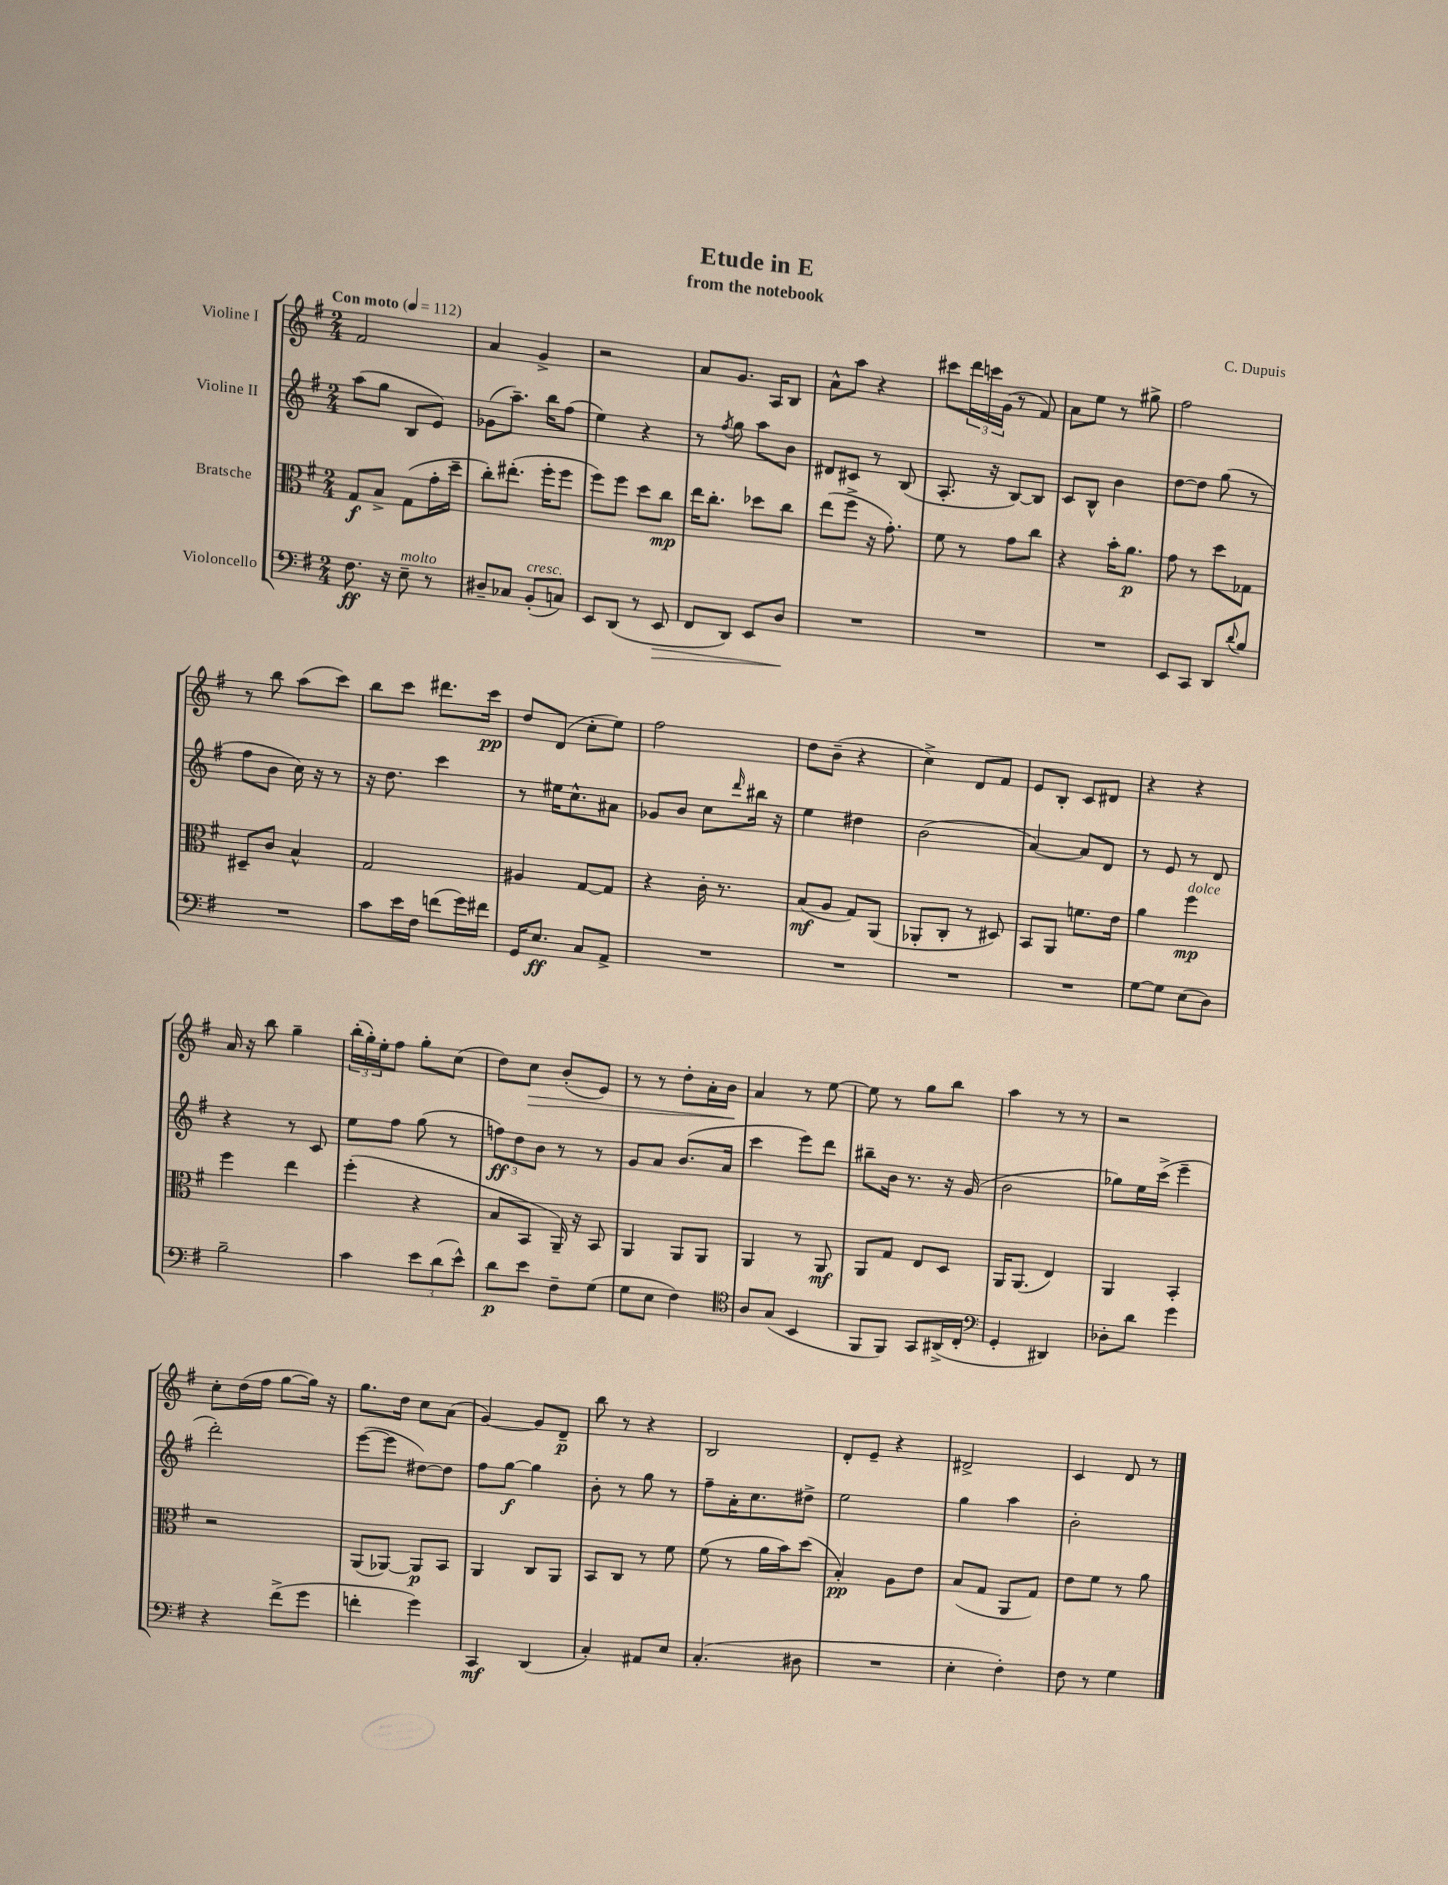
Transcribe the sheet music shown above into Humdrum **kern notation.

**kern	**dynam	**kern	**dynam	**kern	**dynam	**kern	**dynam
*part4	*part4	*part3	*part3	*part2	*part2	*part1	*part1
*staff4	*staff4	*staff3	*staff3	*staff2	*staff2	*staff1	*staff1
*I"Violoncello	*	*I"Bratsche	*	*I"Violine II	*	*I"Violine I	*
*clefF4	*	*clefC3	*	*clefG2	*	*clefG2	*
*k[f#]	*	*k[f#]	*	*k[f#]	*	*k[f#]	*
*M2/4	*	*M2/4	*	*M2/4	*	*M2/4	*
*MM112	*	*MM112	*	*MM112	*	*MM112	*
=1	=1	=1	=1	=1	=1	=1	=1
!	!	!	!	!	!	!LO:TX:a:B:t=Con moto	!
8.F#\	ff	8G/L	f	(8aa\L	.	2f#/	.
.	.	8B^/J	.	8gg\J	.	.	.
16r	.	.	.	.	.	.	.
!LO:TX:a:i:t=molto	!	!	!	!	!	!	!
8E~\	.	(8G\L	.	8B/L	.	.	.
8r	.	16g'\L	.	8e/J)	.	.	.
.	.	16dd~\JJ	.	.	.	.	.
=2	=2	=2	=2	=2	=2	=2	=2
8D#X~/L	.	8cc'\L)	.	(8g-X\L	.	4a/	.
8C-X/J	.	(8.ee#X'\J	.	8.aa~\J)	.	.	.
!LO:TX:a:i:t=cresc.	!	!	!	!	!	!	!
(8BB'/L	.	.	.	.	.	4g^/	.
.	.	16ff#'\KL	.	16bb\KL	.	.	.
8Cn/J)	.	8ff#\J	.	(8ff#\J	.	.	.
=3	=3	=3	=3	=3	=3	=3	=3
8EE/L	.	8ff#\L)	.	4ee\)	.	2r	.
(8DD/J	.	8ff#\J	.	.	.	.	.
8r	.	8dd\L	.	4r	.	.	.
!	!LO:HP:b	!	!	!	!	!	!
8EE/	>	8cc\J	mp	.	.	.	.
=4	=4	=4	=4	=4	=4	=4	=4
8FF#/L	.	16ee\KL	.	8r	.	8a/L	.
.	.	8.cc'\J	.	.	.	.	.
.	.	.	.	8qff#/	.	.	.
8DD/J)	.	.	.	8gg\	.	8.g/J	.
8EE/L	.	8dd-X\L	.	8aa\L	.	.	.
.	.	.	.	.	.	16A/KL	.
8D/J	.	8cc\J	.	8b\J	.	8B/J	.
.	]	.	.	.	.	.	.
=5	=5	=5	=5	=5	=5	=5	=5
2r	.	(8ee\L	.	8d#X/L	.	8a^^\L	.
.	.	8ff#^\J	.	8c#X/J	.	8aa\J	.
.	.	16r	.	8r	.	4r	.
.	.	8.g'\)	.	.	.	.	.
.	.	.	.	(8B/	.	.	.
=6	=6	=6	=6	=6	=6	=6	=6
2r	.	8f#\	.	8.A'/	.	8ccc#X\L	.
.	.	8r	.	.	.	24ddd\L	.
.	.	.	.	.	.	24cccn\	.
.	.	.	.	16r	.	.	.
.	.	.	.	.	.	(24g\JJ	.
.	.	8g\L	.	[8B/L)	.	8r	.
.	.	8cc\J	.	8B/J]	.	8f#/)	.
=7	=7	=7	=7	=7	=7	=7	=7
2r	.	4r	.	8c/L	.	8a\L	.
.	.	.	.	8B^^/J	.	8ee\J	.
.	.	16b'\KL	.	4b\	.	8r	.
.	.	8.a\J	p	.	.	.	.
.	.	.	.	.	.	8gg#X^\	.
=8	=8	=8	=8	=8	=8	=8	=8
8EE/L	.	8g\	.	[8dd\L	.	2ff#\	.
8CC/J	.	8r	.	8dd\J]	.	.	.
8DD/L	.	8dd\L	.	(8gg\	.	.	.
8qqd/	.	.	.	.	.	.	.
8B/J	.	8G-X\J	.	8r	.	.	.
!!LO:LB:g=z
=9	=9	=9	=9	=9	=9	=9	=9
2r	.	8D#X~/L	.	8ff#\L	.	8r	.
.	.	8c/J	.	8b\J	.	8bb\	.
.	.	4B^^/	.	16cc\)	.	(8aa\L	.
.	.	.	.	16r	.	.	.
.	.	.	.	8r	.	8ccc\J)	.
=10	=10	=10	=10	=10	=10	=10	=10
8c\L	.	2G/	.	16r	.	8bb\L	.
.	.	.	.	8.dd\	.	.	.
16e\L	.	.	.	.	.	8ccc\J	.
16F#\JJ	.	.	.	.	.	.	.
(8fn\L	.	.	.	4ccc\	.	8.ddd#X\L	.
16g\L)	.	.	.	.	.	.	.
16f#X\JJ	.	.	.	.	.	16ccc\Jk	pp
=11	=11	=11	=11	=11	=11	=11	=11
16GG/KL	.	4A#X/	.	8r	.	8dd/L	.
8.E/J	ff	.	.	.	.	.	.
.	.	.	.	16ee#X\KL	.	(8d/J	.
.	.	.	.	8.cc^^\	.	.	.
8C/L	.	[8G/L	.	.	.	8cc'\L	.
8AA^/J	.	8G/J]	.	8a#X\J	.	8ee\J)	.
=12	=12	=12	=12	=12	=12	=12	=12
2r	.	4r	.	8g-X/L	.	2ff#\	.
.	.	.	.	8b/J	.	.	.
.	.	16c'\	.	8cc\L	.	.	.
.	.	8.r	.	.	.	.	.
.	.	.	.	16qqddd/	.	.	.
.	.	.	.	16bb#X\Jk	.	.	.
.	.	.	.	16r	.	.	.
=13	=13	=13	=13	=13	=13	=13	=13
2r	.	(8B/L	mf	4ee\	.	8dd\L	.
.	.	8A/J	.	.	.	(8b~\J	.
.	.	8G/L)	.	4dd#X\	.	4r	.
.	.	(8AA/J	.	.	.	.	.
=14	=14	=14	=14	=14	=14	=14	=14
2r	.	8AA-X'/L	.	(2b\	.	4cc^\)	.
.	.	8C'/J	.	.	.	.	.
.	.	8r	.	.	.	8d/L	.
.	.	8D#X/)	.	.	.	8f#/J	.
=15	=15	=15	=15	=15	=15	=15	=15
2r	.	8BB/L	.	[4a/)	.	8e/L	.
.	.	8AA/J	.	.	.	8B'/J	.
.	.	8.fn\L	.	8a/L]	.	8c/L	.
.	.	.	.	8d/J	.	8d#X/J	.
.	.	16e\Jk	.	.	.	.	.
=16	=16	=16	=16	=16	=16	=16	=16
[8G\L	.	4a\	.	8r	.	4r	.
8G\J]	.	.	.	8e/	.	.	.
!	!	!LO:TX:a:i:t=dolce	!	!	!	!	!
(8E\L	.	4ff#\	mp	8r	.	4r	.
8D\J)	.	.	.	8d/	.	.	.
!!LO:LB:g=z
=17	=17	=17	=17	=17	=17	=17	=17
2B~\	.	4ff#\	.	4r	.	16a/	.
.	.	.	.	.	.	16r	.
.	.	.	.	.	.	8bb\	.
.	.	4ee\	.	8r	.	4gg~\	.
.	.	.	.	8c/	.	.	.
=18	=18	=18	=18	=18	=18	=18	=18
4c\	.	(4ff#'\	.	8ee\L	.	(24bb'\LL	.
.	.	.	.	.	.	24gg'\)	.
.	.	.	.	.	.	24ee'\J	.
.	.	.	.	8ff#\J	.	8ff#\J	.
12e\L	.	4r	.	(8gg\	.	8gg'\L	.
(12d\	.	.	.	.	.	.	.
.	.	.	.	8r	.	(8cc\J	.
12e^^\J)	.	.	.	.	.	.	.
=19	=19	=19	=19	=19	=19	=19	=19
8d\L	p	8B/L	.	12ffn\L)	ff	8dd\L)	.
.	.	.	.	12dd\	.	.	.
!	!	!	!	!	!	!	!LO:HP:b
8e\J	.	8BB/J	.	.	.	8cc\J	>
.	.	.	.	12b\J	.	.	.
8F#~\L	.	16AA~/)	.	8r	.	(8b'/L	.
.	.	16r	.	.	.	.	.
(8G\J	.	8BB/	.	8r	.	8e/J)	.
=20	=20	=20	=20	=20	=20	=20	=20
8G\L	.	4AA/	.	8g/L	.	8r	.
8E\J	.	.	.	8a/J	.	8r	.
4F#\)	.	8AA/L	.	(8.b/L	.	8dd'\L	.
.	.	8AA/J	.	.	.	16a'\L	.
.	.	.	.	16a/Jk	.	16b\JJ	.
.	.	.	.	.	.	.	]
=21	=21	=21	=21	=21	=21	=21	=21
*clefC4	*	*	*	*	*	*	*
8A/L	.	4AA/	.	4ccc\	.	4a/	.
(8G/J	.	.	.	.	.	.	.
4BB/	.	8r	.	8eee\L)	.	8r	.
.	.	8AA/	mf	8ddd\J	.	[8ee\	.
=22	=22	=22	=22	=22	=22	=22	=22
8FF#/L	.	8AA/L	.	8bb#X~\L	.	8ee\]	.
8FF#/J)	.	8G/J	.	16b\Jk	.	8r	.
.	.	.	.	8.r	.	.	.
8GG/L	.	8E/L	.	.	.	8gg\L	.
(16AA#X^/L	.	8D/J	.	16r	.	8bb\J	.
16C'/JJ	.	.	.	(16g/	.	.	.
=23	=23	=23	=23	=23	=23	=23	=23
*clefF4	*	*	*	*	*	*	*
4GG'/	.	16AA/KL	.	2b\	.	4aa\	.
.	.	(8.AA/J	.	.	.	.	.
4DD#X/)	.	4E/)	.	.	.	8r	.
.	.	.	.	.	.	8r	.
=24	=24	=24	=24	=24	=24	=24	=24
8D-X'\L	.	4AA/	.	8gg-X\L)	.	2r	.
8d\J	.	.	.	16ee\L	.	.	.
.	.	.	.	(16ccc^\JJ	.	.	.
4g\	.	4BB'/	.	4eee~\	.	.	.
!!LO:LB:g=z
=25	=25	=25	=25	=25	=25	=25	=25
4r	.	2r	.	2ddd'\)	.	8cc'\L	.
.	.	.	.	.	.	(16dd\L	.
.	.	.	.	.	.	16ff#\JJ	.
(8f#^\L	.	.	.	.	.	[8gg\L	.
8g\J	.	.	.	.	.	16gg\Jk])	.
.	.	.	.	.	.	16r	.
=26	=26	=26	=26	=26	=26	=26	=26
4fn'\	.	(8AA/L	.	([8eee\L	.	8.gg\L	.
.	.	[8AA-X/J)	.	8eee\J]	.	.	.
.	.	.	.	.	.	16dd\Jk	.
4g\)	.	8AA-/L]	p	[8dd#X\L)	.	8cc\L	.
.	.	8BB/J	.	8dd#\J]	.	(8a\J	.
=27	=27	=27	=27	=27	=27	=27	=27
4CC/	mf	4AA/	.	8ff#\L	.	[4g/)	.
.	.	.	.	[8gg\J	f	.	.
(4DD/	.	8C/L	.	4gg\]	.	8g/L]	.
.	.	8AA/J	.	.	.	8d~/J	p
=28	=28	=28	=28	=28	=28	=28	=28
4C'/)	.	8BB/L	.	8b'\	.	8bb\	.
.	.	8C/J	.	8r	.	8r	.
8AA#X/L	.	8r	.	8gg\	.	4r	.
8E/J	.	8f#\	.	8r	.	.	.
=29	=29	=29	=29	=29	=29	=29	=29
(4.C'/	.	(8f#\	.	8ff#~\L	.	2B/	.
.	.	8r	.	16a'\K	.	.	.
.	.	.	.	8.cc\	.	.	.
.	.	16a\LL	.	.	.	.	.
.	.	16b\J)	.	.	.	.	.
8D#X\	.	(8dd\J	.	8dd#X^\J	.	.	.
=30	=30	=30	=30	=30	=30	=30	=30
2r	.	4B'/)	pp	2ee\	.	8d'/L	.
.	.	.	.	.	.	8e~/J	.
.	.	8A\L	.	.	.	4r	.
.	.	8e\J	.	.	.	.	.
=31	=31	=31	=31	=31	=31	=31	=31
4E'\	.	(8B/L	.	4gg\	.	2d#X^/	.
.	.	8G/J	.	.	.	.	.
4F#'\)	.	8AA/L	.	4aa\	.	.	.
.	.	8G/J)	.	.	.	.	.
=32	=32	=32	=32	=32	=32	=32	=32
8F#\	.	8e\L	.	2b'\	.	4c/	.
8r	.	8f#\J	.	.	.	.	.
4G\	.	8r	.	.	.	8d/	.
.	.	8a\	.	.	.	8r	.
==	==	==	==	==	==	==	==
*-	*-	*-	*-	*-	*-	*-	*-
